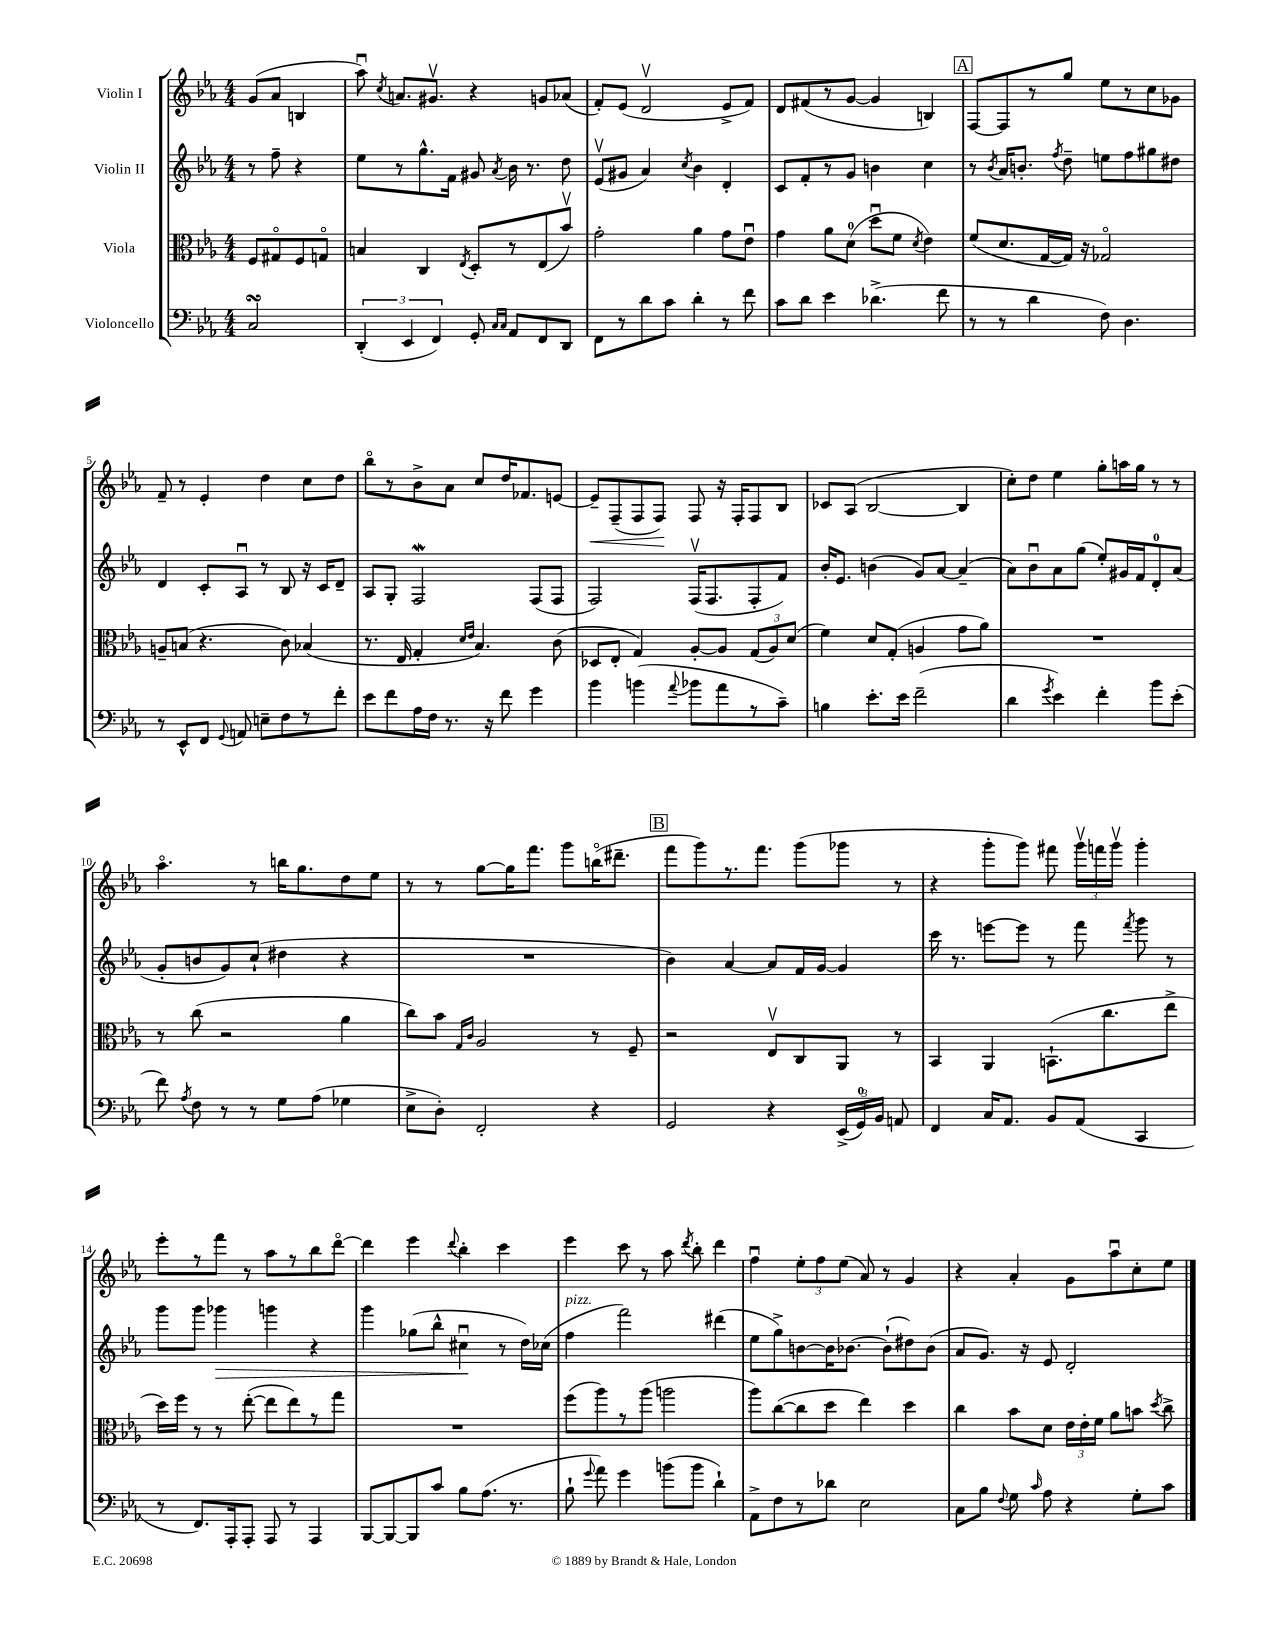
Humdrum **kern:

**kern	**kern	**kern	**kern
*staff4	*staff3	*staff2	*staff1
*clefF4	*clefC3	*clefG2	*clefG2
*k[b-e-a-]	*k[b-e-a-]	*k[b-e-a-]	*k[b-e-a-]
*M4/4	*M4/4	*M4/4	*M4/4
2C/	8F/L	8r	(8g/L
.	8G#o/	8ff~\	8a-/J
.	8F/	4r	4B/
.	8Go/J	.	.
=	=	=	=
(6DD'/	4B/	8ee-\L	8aa-u\)
.	.	.	8qcc/
.	.	8r	8.a/L
6EE-/	.	.	.
.	4C/	8.gg^^\	.
.	.	.	8.g#v/J
6FF/)	.	.	.
.	.	16f\Jk	.
.	8qE-/	.	.
8GG'/	8D'/L	8g#/	4r
16qqC/LL	.	.	.
16qqC/JJ	.	8qa-/	.
8AA-/L	8r	16b-\	.
.	.	8.r	.
8FF/	(8E-/	.	8g/L
8DD/J	8b-v/J)	8dd\	(8a-/J
=	=	=	=
8FF\L	2g'\	(8e-v/L	8f'/L)
8r	.	8g#/J	(8e-/J
8d\	.	4a-/)	2dv/
8c\J	.	.	.
.	.	8qcc/	.
4d'\	4a-\	4b-\	.
8r	8g\L	4d'/	8e-^/L
8f\	8e-u\J	.	8f/J)
=	=	=	=
8c\L	4g\	8c/L	8d/L
8d\J	.	8f'/	(8f#/
4e-\	8a-\L	8r	8r
.	(8d\J	8g/J	[8g/J
(4.d-^\	8ddu\L	4b\	4g/]
.	8f\J	.	.
.	8qd/	.	.
.	4e-\)	4cc\	4B/)
8f\	.	.	.
=	=	=	=
8r	(8f/L	8r	[8F/L
.	.	8qb-/	.
8r	8.d/	16a-/LK	8F/]
.	.	8.b'/J	.
4d\	.	.	8r
.	[16G/L	.	.
.	.	8qff/	.
.	16G/]JJ)	8dd~\	8gg/J
.	16r	.	.
8F\)	2G-o/	8ee\L	8ee-\L
4.D\	.	8ff\	8r
.	.	8gg#\	8cc\
.	.	8dd#\J	8g-\J
=	=	=	=
8r	8A~/L	4d/	8f~/
8EE-^^/L	(8B/J	.	8r
8FF/J	4.r	8c'/L	4e-'/
8qqGG/	.	.	.
8AA/	.	8A-u/J	.
8E~\L	.	8r	4dd\
8F\	8c\)	8B-/	.
8r	(4B-/	16r	8cc\L
.	.	16c/LK	.
8f'\J	.	8d~/J	8dd\J
=	=	=	=
8e-\L	8.r	8A-/L	8bb-o\L
8f\	.	8G'/J	8r
.	16E-/	.	.
16A-\L	4G'/	2F/	8b-^\
16F\JJ	.	.	.
8.r	.	.	8a-\J
.	16qqd/LL	.	.
.	16qqe-/JJ	.	.
.	4.B-/)	.	8cc/L
16r	.	.	.
8f\	.	.	16dd/K
.	.	.	8.f-/
4g\	.	(8F/L	.
.	(8c\	8F/J	[8e/J
=	=	=	=
4b-\	8D-/L	2F/)	8e~/]L
.	8E-'/J	.	(8F~/
(4b\	4G/)	.	8F/
.	.	.	8F/J)
8qqa-/	.	.	.
8b-\L	[8A-'/L	(16Fv/LK	8F/
.	.	8.F/	.
8a-\	8A-/]J	.	16r
.	.	.	16F'/LK
8r	(12G/L	8F'/	8F/
.	12A-/)	.	.
8c~\J)	.	8f/J)	8B-/J
.	(12d/J	.	.
=	=	=	=
4B\	4f\)	16b-'/LK	8c-/L
.	.	8.e-/J	.
.	.	.	(8A-/J
8.e-'\L	8d/L	(4b\	[2B-/
.	(8G'/J	.	.
16e-\Jk	.	.	.
(2f~\	4A/	8g/L)	.
.	.	[8a-/J	.
.	8g\L	(4a-~/]	4B-/]
.	8a-\J)	.	.
=	=	=	=
4d\	1r	8a-\L)	8cc'\L)
.	.	8b-u\	8dd\J
8qg/	.	.	.
4e-\)	.	8a-\	4ee-\
.	.	(8gg\J	.
4f'\	.	8ee-'/L)	8gg'\L
.	.	16g#/L	16aa\L
.	.	16f/J	16gg\JJ
8b-\L	.	8d'/	8r
(8e-'\J	.	(8a-/J	8r
=	=	=	=
8f\)	8r	8g'/L	4.aa-o\
8qA-/	.	.	.
8F\	(8cc\	8b/	.
8r	2r	8g/)	.
8r	.	(8cc`/J	8r
8G\L	.	4dd#\	16bb\LK
.	.	.	8.gg\
(8A-\J	.	.	.
4G-\	4a-\	4r	8dd\
.	.	.	8ee-\J
=	=	=	=
8E-^\L	8cc\L)	1r	8r
8D'\J)	8b-\J	.	8r
.	16qqG/LL	.	.
.	16qqc/JJ	.	.
2FF'/	2A-/	.	[8gg\L
.	.	.	16gg\]K
.	.	.	8.fff\J
.	.	.	8ggg\L
4r	8r	.	(16bbo\K
.	.	.	8.ddd#~\J
.	8F~/	.	.
=	=	=	=
2GG/	2r	4b-\)	8fff\L
.	.	.	8ggg\)
.	.	[4a-/	8.r
.	.	.	8.fff\J
4r	8E-v/L	8a-/]L	.
.	8C/	16f/L	(8ggg\L
.	.	[16g/JJ	.
(24EE-^/LL	8AA-/J	4g/]	8ggg-\J
24GG/)	.	.	.
24BB-/JJ	.	.	.
8AA/	8r	.	8r
=	=	=	=
4FF/	4BB-/	16ccc\	4r
.	.	8.r	.
16C/LK	4AA-/	[8eee\L	8ggg'\L
8.AA-/J	.	.	.
.	.	8eee\]J	8ggg\J)
8BB-/L	(8.BB`\L	8r	8fff#\
(8AA-/J	.	8fff\	24gggv\LL
.	.	.	24fff\
.	8.cc\	.	.
.	.	.	24gggv\JJ
.	.	8qfff/	.
4CC/	.	8ggg\	4ggg'\
.	8ee-^\J	8r	.
=	=	=	=
8r	16dd\LL)	8ggg\L	8eee-'\L
.	16ff\JJ	.	.
8.FF/L)	8r	8ggg\J	8r
.	8r	4ggg-\	8fff\J
16AAA-'/k	.	.	.
8AAA-'/J	([8ee-'\	.	8r
8AAA-/	8ee-\]L	4ggg\	8aa-\L
8r	8ee-\)	.	8r
4AAA-/	8r	4r	8bb-\
.	8gg\J	.	[8dddo\J
=	=	=	=
[8BBB-/L	1r	4ggg\	4ddd\]
8BBB-/_	.	.	.
8BBB-/]	.	(8gg-\L	4eee-\
8c/J	.	8bb-^^\J	.
.	.	.	8qqddd/
8B-\L	.	4cc#u\	4bb-'\
(8.A-\J	.	.	.
.	.	8r	4ccc\
8.r	.	.	.
.	.	16dd\LL)	.
.	.	(16cc-\JJ	.
=	=	=	=
8B-`\	(8ff\L	4ff\	4eee-\
8qqg/	.	.	.
8a-\)	8aa-\)	.	.
4g\	8r	2fff\)	8ccc\
.	(8aa-\J	.	8r
(8b\L	2aa\	.	8aa-\
.	.	.	8qddd/
8b\J	.	.	8bb-'\
4d`\)	.	(4ddd#\	4ddd\
=	=	=	=
8AA-^\L	8aa-\L)	8ee-\L	4ffu\
8F\	([8cc\	8gg^\)	.
8r	8cc\]	[8b\	12ee-'\L
.	.	.	12ff\
8d-\J	8dd\J	16b\]K	.
.	.	.	(12ee-\J
.	.	[8.b-\J	.
2E-\	4ee-\)	.	8a-/)
.	.	(8b-`\]L	8r
.	4dd\	8dd#\)	4g/
.	.	(8b-\J	.
=	=	=	=
8C\L	4cc\	8a-/L	4r
8B-\J	.	8.g/J)	.
8qqF/	.	.	.
8G\	8b-\L	.	4a-'/
.	.	16r	.
16qqc/	.	.	.
8A-\	8d\J	8e-/	.
4r	24e-\LL	2d'/	8g\L
.	24e-'\	.	.
.	24f\JJ	.	.
.	8a-\L	.	8aa-u\
8G'\L	8b\J	.	8cc'\
.	8qdd/	.	.
8c\J	8cc^\	.	8ee-\J
==	==	==	==
*-	*-	*-	*-
